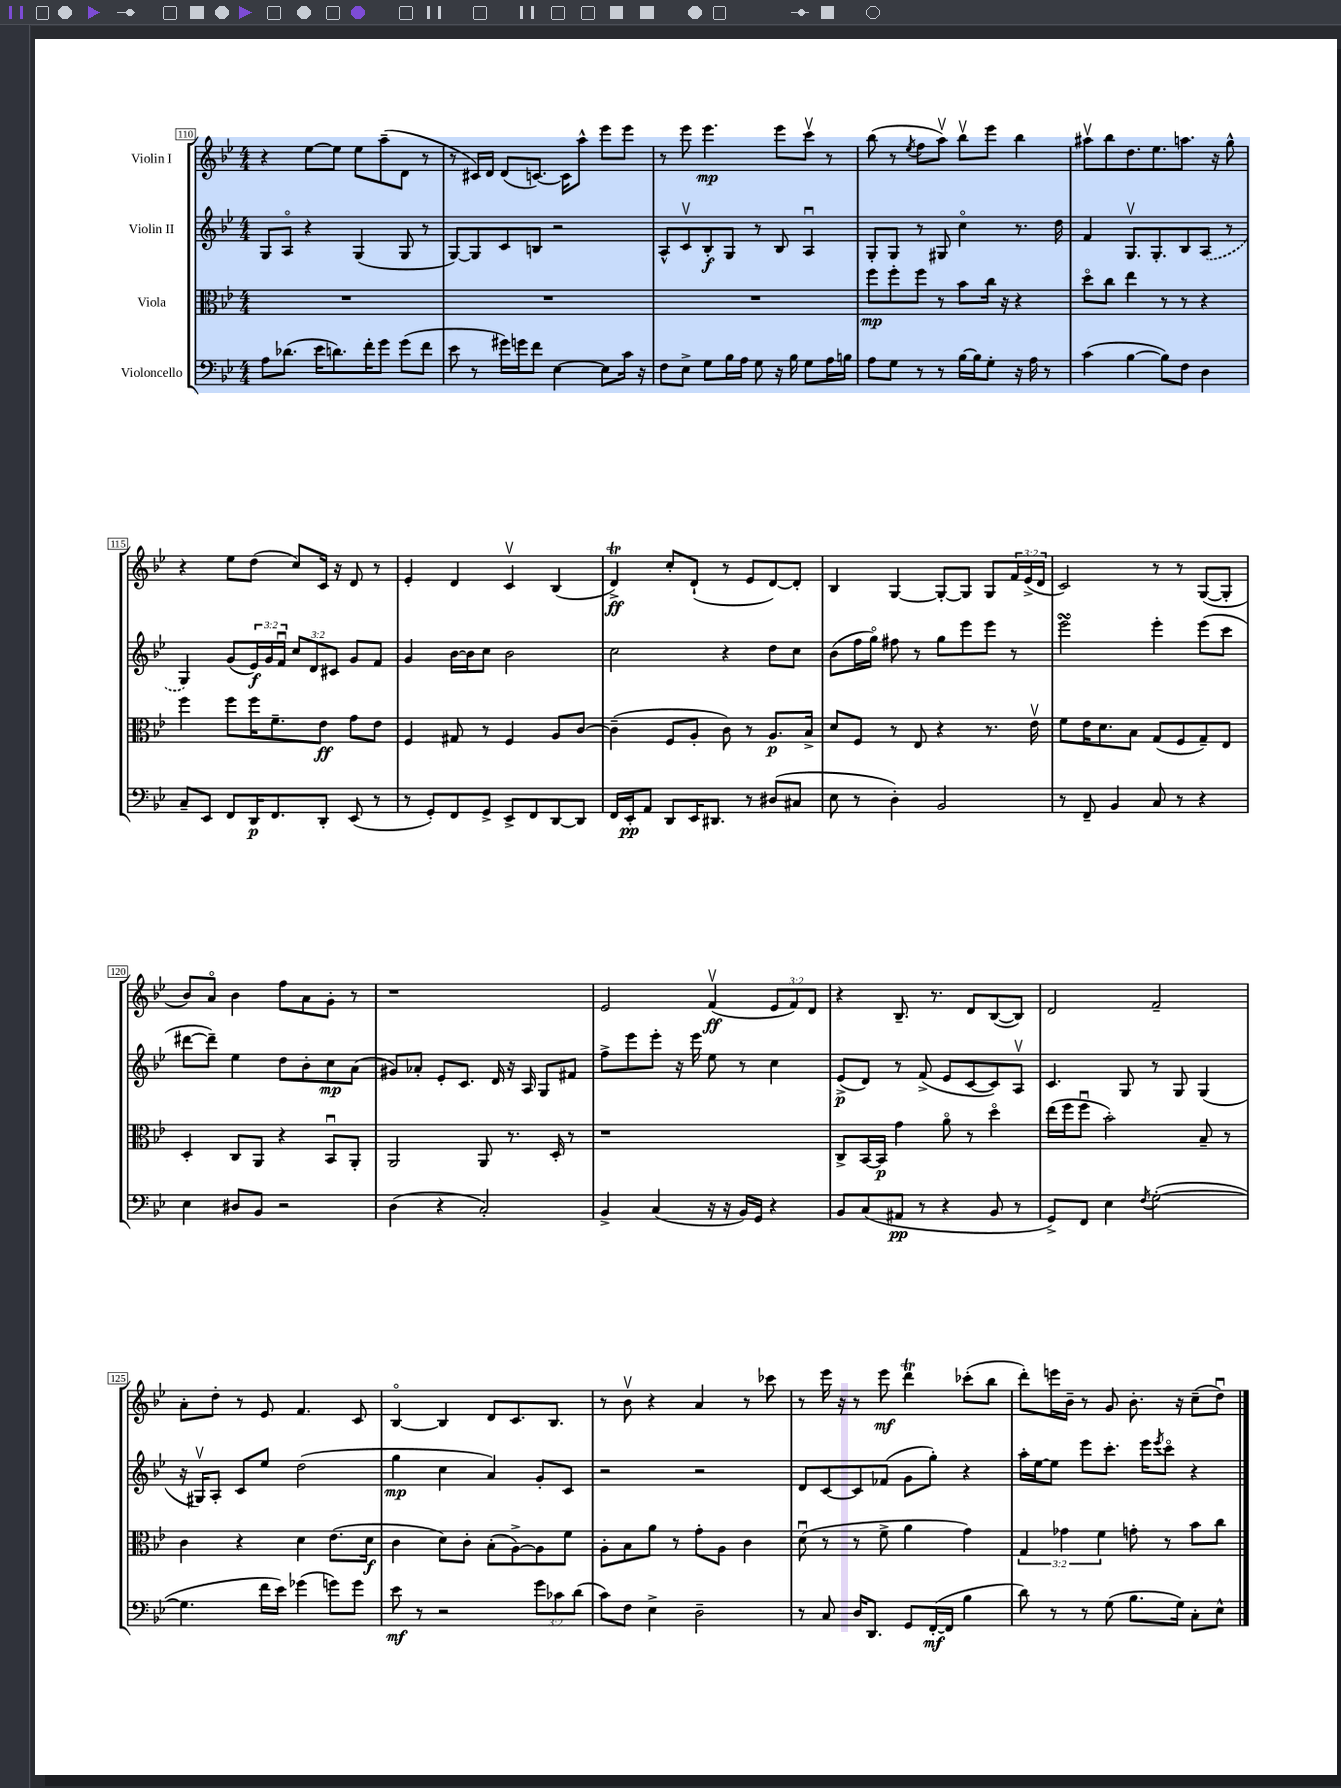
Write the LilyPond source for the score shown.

<<
\new StaffGroup <<
\new Staff = "s0" \with { instrumentName = "Violin I" } {
    \clef treble \key bes \major \numericTimeSignature \time 4/4 \override Staff.TupletNumber.text = #tuplet-number::calc-fraction-text
    r4 ees''8~ ees''8 ees''8 a''8--( d'8 r8 |
    r8 cis'16) d'16 d'8( c'8.~) c'16 a''8-^ ees'''8 ees'''8 |
    r8 ees'''8 ees'''4.\mp ees'''8 c'''8\upbow r8 |
    bes''8( r8 \acciaccatura { ees''8 } f''8 a''8\upbow) bes''8\upbow ees'''8 bes''4 |
    ais''8\upbow bes''8 d''8. ees''8. a''8. r16 g''8-^ |
    r4 ees''8 d''8( c''8) c'16 r16 d'8 r8 |
    ees'4-. d'4 c'4\upbow bes4( |
    d'4->\trill\ff) c''8-. d'8-!( r8 ees'8 d'8~) d'8-. |
    bes4 g4~ g8~-. g8 g8 \tuplet 3/2 { f'16 ees'16->( d'16 } |
    c'2) r8 r8 g8~( g8-. |
    bes'8) a'8\flageolet bes'4 f''8 a'8 g'8-. r8 |
    r1 |
    ees'2 f'4\upbow\ff( \tuplet 3/2 { ees'8 f'8) d'8 } |
    r4 bes8.-- r8. d'8 bes8~( bes8) |
    d'2 f'2-- |
    a'8-. d''8-. r8 ees'8 f'4. c'8 |
    bes4~\flageolet bes4 d'8 c'8. bes8. |
    r8 bes'8\upbow r4 a'4 r8 ces'''8 |
    r8 ees'''16 r16 r8 ees'''8\mf d'''4\trill ces'''8-.( bes''8 |
    d'''8-.) e'''16 bes'16-- r8 g'8 bes'8.-. r16 c''8--( d''8\downbow) \bar "|." |
}
\new Staff = "s1" \with { instrumentName = "Violin II" } {
    \clef treble \key bes \major \numericTimeSignature \time 4/4 \override Staff.TupletNumber.text = #tuplet-number::calc-fraction-text
    g8 a8\flageolet r4 g4( g8 r8 |
    g8~) g8 c'8 b8 r2 |
    a8-^ c'8\upbow bes8-.\f g8 r8 bes8 a4\downbow |
    g8-. g8 r8 gis8 c''4\flageolet r8. d''16 |
    f'4 g8.\upbow g8.-. bes8 \once \slurDashed a8( r8 |
    g4) g'8( \tuplet 3/2 { ees'16\f) g'16 f'16\downbow } \tuplet 3/2 { c''8 d'8 cis'8 } g'8 f'8 |
    g'4 bes'16~ bes'16 c''8 bes'2 |
    c''2 r4 d''8 c''8 |
    bes'8( f''16 g''16\flageolet) fis''8 r8 g''8 ees'''8 ees'''8 r8 |
    ees'''2\turn ees'''4-. ees'''8( c'''8 |
    dis'''8~ dis'''8--) ees''4 d''8 bes'8-. c''8\mp a'8( |
    gis'8) aes'8-. ees'8-. c'8. d'16 r16 a16 g8 fis'8 |
    f''8-> ees'''8 ees'''8-. r16 ees'''16 ees''8 r8 c''4 |
    ees'8->\p( d'8) r8 f'8->( ees'8 c'8~ c'8) a8\upbow |
    c'4. g8 r8 g8 g4( |
    r16 gis16\upbow) a8-. c'8 ees''8 d''2( |
    g''4\mp c''4 a'4) g'8-. c'8 |
    r2 r2 |
    d'8 c'8~ c'8 fes'8( g'8 g''8-.) r4 |
    a''16-. ees''16~ ees''8 ees'''8 c'''8.-. ees'''16 \acciaccatura { ees'''8 } c'''8\flageolet r4 \bar "|." |
}
\new Staff = "s2" \with { instrumentName = "Viola" } {
    \clef alto \key bes \major \numericTimeSignature \time 4/4 \override Staff.TupletNumber.text = #tuplet-number::calc-fraction-text
    R1 |
    R1 |
    R1 |
    f''8\mp f''8-. f''8 r8 bes'8 c''16 r16 r4 |
    d''8\flageolet c''8 ees''4 r8 r8 r4 |
    f''4 f''8 f''16 f'8.-- ees'8\ff g'8 ees'8 |
    f4 gis8 r8 f4 a8 c'8~ |
    c'4--( f8 a8-. c'8) r8 a8.\p bes16-> |
    d'8 f8 r8 ees8 r4 r8. ees'16\upbow |
    f'8 ees'16 d'8. bes8 g8( f8 g8--) ees8 |
    d4-. c8 a,8 r4 bes,8\downbow a,8-. |
    a,2 a,8 r8. d16-. r8 |
    r1 |
    c8-> bes,16~ bes,16\p g'4 a'8\flageolet r8 d''4\flageolet |
    ees''16( f''16 f''8\downbow bes'2-.) bes8-- r8 |
    c'4 r4 d'4 ees'8.( d'16\f |
    c'4 d'8) c'8-. bes8-.( a8~->) a8 f'8 |
    a8-. bes8 a'8 r8 g'8-. a8 c'4 |
    d'8\downbow( r8 r8 f'8-> a'4 g'4) |
    \tuplet 3/2 { g4 ges'4 f'4 } g'8-. r8 bes'8 c''8 \bar "|." |
}
\new Staff = "s3" \with { instrumentName = "Violoncello" } {
    \clef bass \key bes \major \numericTimeSignature \time 4/4 \override Staff.TupletNumber.text = #tuplet-number::calc-fraction-text
    a8 des'8.( ees'16 d'8.) f'16-. g'8 g'8( f'8 |
    ees'8 r8 gis'16) g'16 f'8 ees4~ ees8 c'16 r16 |
    f8 ees8-> g8 bes16 a16 g8 r16 bes16 g8 a16 b16 |
    a8 g8 r8 r8 bes16~ bes16 g8-. r16 a16 r8 |
    c'4( bes4~ bes8) f8 d4 |
    c8-- ees,8 f,8 d,16\p f,8. d,8-. ees,8( r8 |
    r8 g,8-.) f,8 g,8-> ees,8-> f,8 d,8~ d,8 |
    f,16 ees,16-.\pp a,8 d,8 ees,16 dis,8. r8 dis8( cis8 |
    ees8 r8 d4-.) bes,2 |
    r8 f,8-- bes,4 c8 r8 r4 |
    ees4 dis8 bes,8 r2 |
    d4( r4 c2-.) |
    bes,4-> c4( r16 r16 bes,16) g,16 r4 |
    bes,8 c8( ais,8\pp r8 r4 bes,8 r8 |
    g,8->) f,8 ees4 \acciaccatura { f8 } g2~-.( |
    g4. f'16 ees'16) ges'4( g'8) g'8 |
    ees'8\mf r8 r2 \tuplet 3/2 { g'8 ces'8 d'8( } |
    c'8) f8 ees4-> d2-- |
    r8 c8 d16 d,8. g,8 f,16~-.\mf( f,16 bes4 |
    d'8) r8 r8 g8( bes8. g16) c8-. ees8-^ \bar "|." |
}
>>
>>
\layout { \context { \Score currentBarNumber = #110 \override BarNumber.stencil = #(make-stencil-boxer 0.1 0.3 ly:text-interface::print) } }
